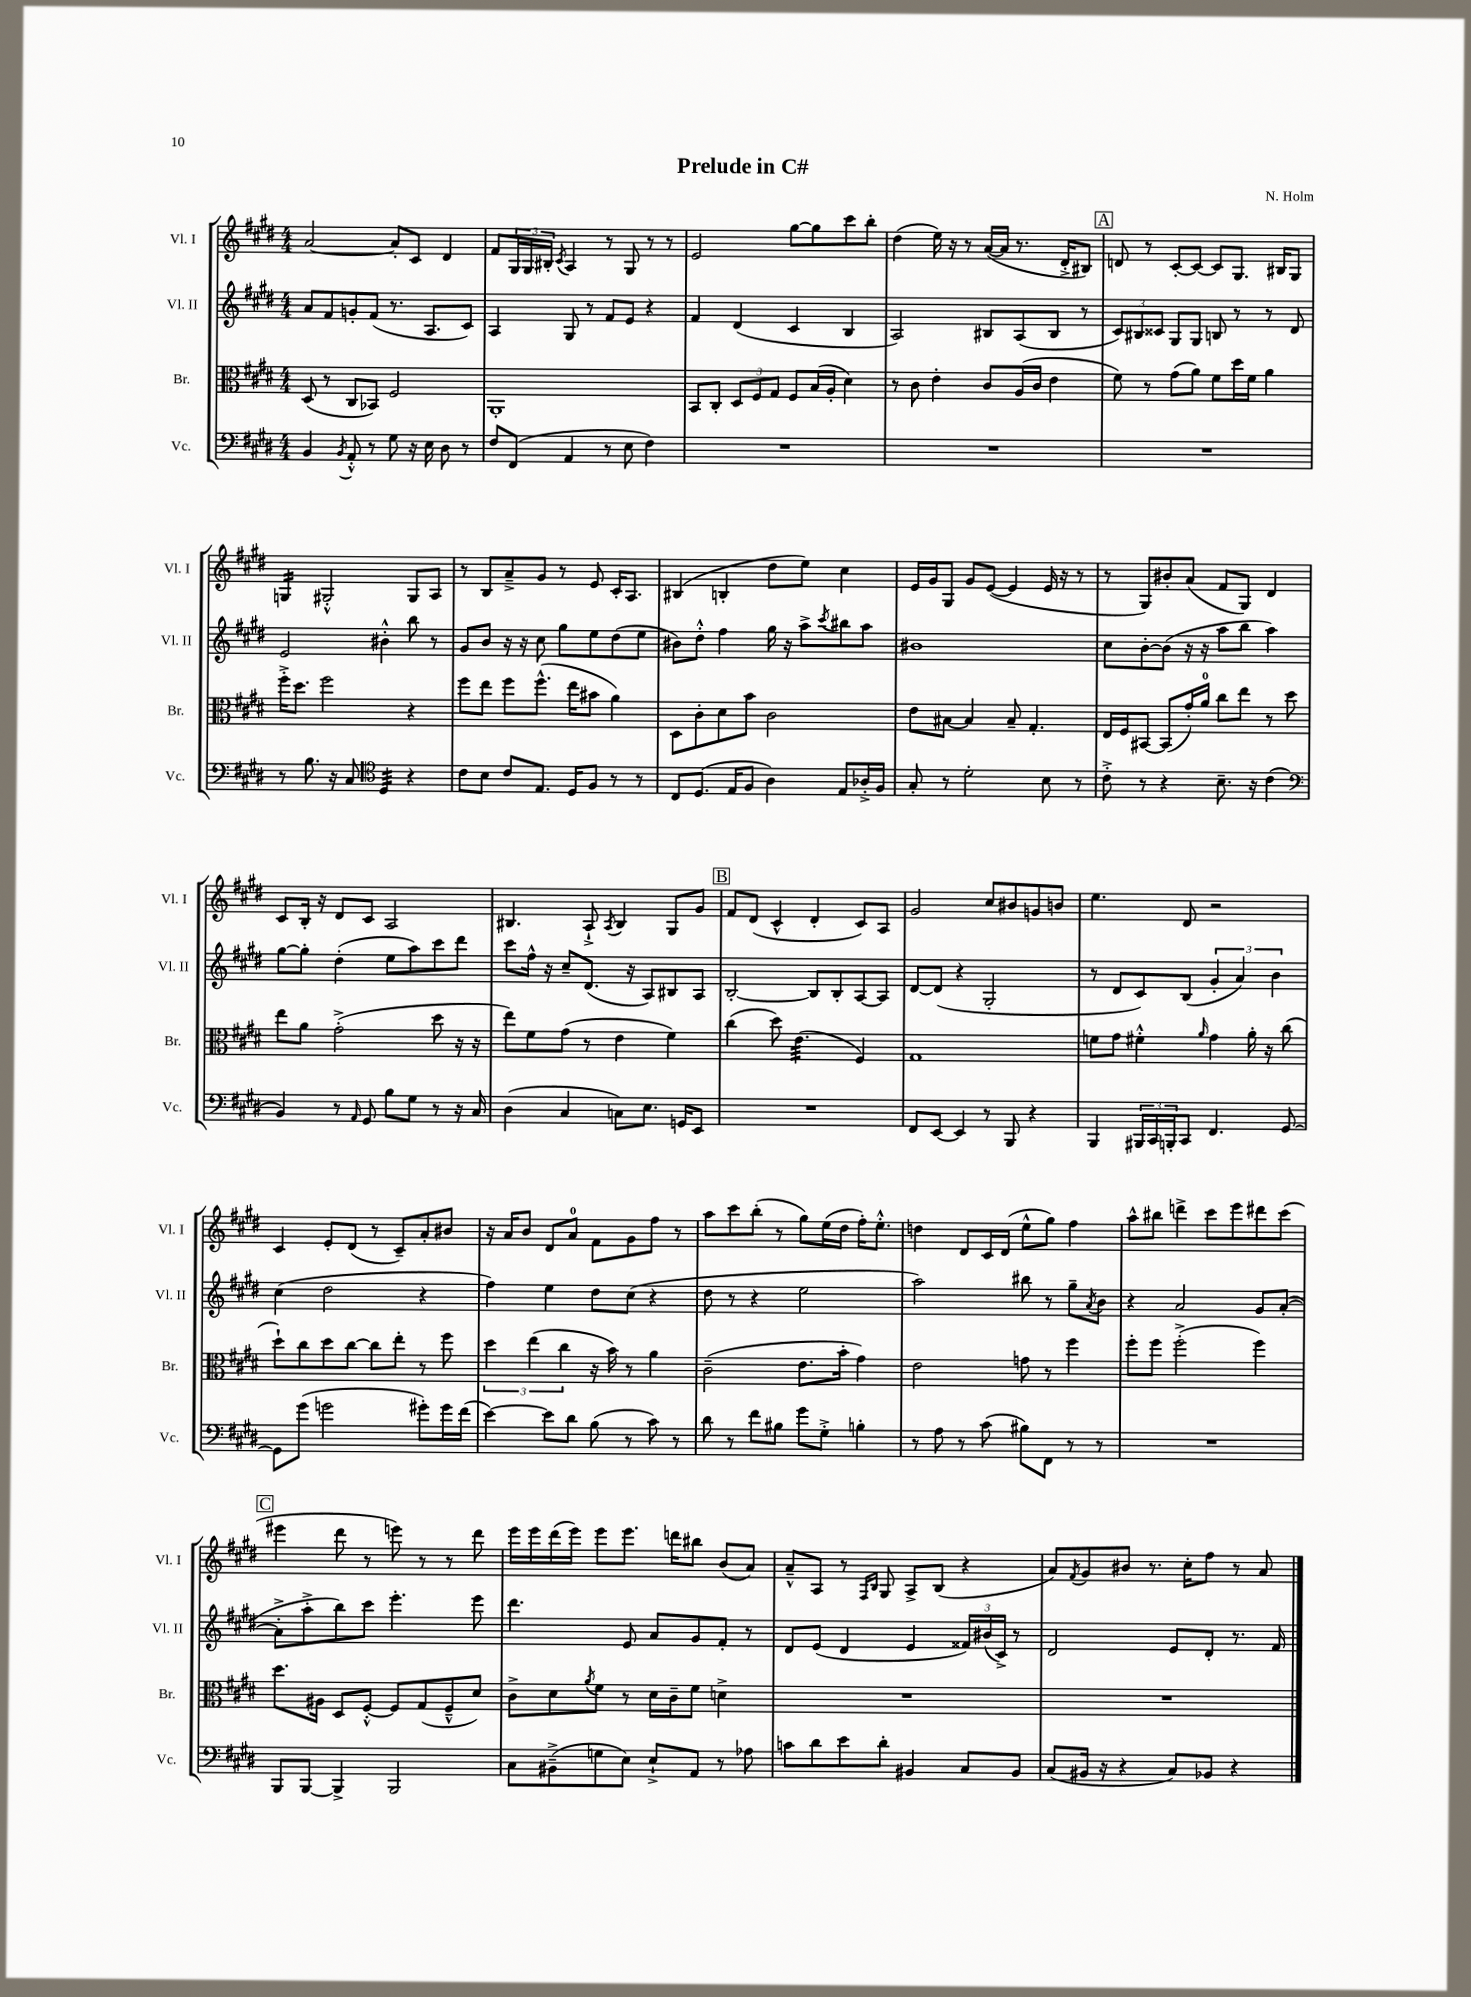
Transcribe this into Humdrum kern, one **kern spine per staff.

**kern	**kern	**kern	**kern
*staff4	*staff3	*staff2	*staff1
*clefF4	*clefC3	*clefG2	*clefG2
*k[f#c#g#d#]	*k[f#c#g#d#]	*k[f#c#g#d#]	*k[f#c#g#d#]
*M4/4	*M4/4	*M4/4	*M4/4
4BB	(8D#	8a	[2a
.	8r	8f#	.
8qBB	.	.	.
8AA'^^	8C#	8g'	.
8r	8BB-)	(8f#	.
8G#	2F#	8.r	8a']
16r	.	.	8c#
16E	.	8.A	.
8D#	.	.	4d#
8r	.	8c#)	.
=	=	=	=
8F#	1AA'	4A	8f#
(8FF#	.	.	24G#
.	.	.	24G#
.	.	.	24B#'
.	.	.	8qc#
4AA	.	8G#	4A
.	.	8r	.
8r	.	8f#	8r
8E	.	8e	8G#
4F#)	.	4r	8r
.	.	.	8r
=	=	=	=
1r	8BB	4f#	2e
.	8C#'	.	.
.	12D#	(4d#	.
.	12F#	.	.
.	12G#	.	.
.	8F#	4c#	[8gg#
.	(16B	.	8gg#]
.	16A'	.	.
.	4d#)	4B	8ccc#
.	.	.	8bb'
=	=	=	=
1r	8r	2A)	(4dd#
.	8c#	.	.
.	4e'	.	16ee)
.	.	.	16r
.	.	.	8r
.	8c#	8B#	([16a
.	.	.	16a]
.	(16A	(8A	8.r
.	16c#	.	.
.	4e	8B#	.
.	.	.	16d#'^
.	.	8r	8B#)
=	=	=	=
1r	8f#)	12c#)	8d
.	.	12B#	.
.	8r	.	8r
.	.	12c##	.
.	(8g#	8G#	[8c#'
.	8a)	8G#	8c#_
.	8f#	8B	8c#]
.	16dd#	8r	8.G#
.	16f#	.	.
.	4a	8r	.
.	.	.	16B#
.	.	8d#	8G#
=	=	=	=
8r	16ff#'^	2e	4G
.	8.dd#	.	.
8.B	.	.	.
.	2ff#	.	2G#'^^
16r	.	.	.
8C#	.	.	.
*clefC4	*	*	*
4D#	.	4b#'^^	.
4r	4r	8bb	8G#
.	.	8r	8A
=	=	=	=
8c#	8ff#	8g#	8r
8B	8ee	8b	8B
8c#	8ff#	16r	8a~^
.	.	16r	.
8.E	(8.ff#^^	8cc#	8g#
.	.	8gg#	8r
16D#	16ee	.	.
8F#	8b#	8ee	8e
8r	4a)	(8dd#	16c#'
.	.	.	8.A
8r	.	8ee	.
=	=	=	=
8C#	8D#	8b#)	(4B#
(8.D#	8c#'	8dd#'^^	.
.	8d#	4ff#	4B'
16E	.	.	.
8F#	8b	.	.
4A)	2c#	16gg#	8dd#
.	.	16r	.
.	.	8aa^	8ee)
.	.	8qccc#	.
8E	.	8bb#	4cc#
16A-'^	.	8aa	.
16F#	.	.	.
=	=	=	=
8G#'	8e	1b#	16e
.	.	.	16g#
8r	[8B#	.	8G#
2d#'	4B#]	.	8g#
.	.	.	([8e
.	8B#~	.	4e]
.	4.G#'	.	.
8B	.	.	16e
.	.	.	16r
8r	.	.	8r
=	=	=	=
8c#'^	16E	8cc#	8r
.	16F#	.	.
8r	[8BB#	[8b'	8G#)
4r	(8BB#]	(8b]	8b#'
.	16g#')	16r	(8a
.	16a	16r	.
8.B~	8cc#	8aa	8f#
.	8ee	8bb	8G#)
16r	.	.	.
(4c#	8r	4aa)	4d#
.	8dd#	.	.
=	=	=	=
*clefF4	*	*	*
4BB)	8ee	[8gg#	8c#
.	8a	8gg#']	16B'
.	.	.	16r
8r	(2g#'^	(4dd#'	8d#
16qqAA	.	.	.
8GG#	.	.	8c#
8B	.	8ee	2A
8G#	.	8aa)	.
8r	8dd#	8ccc#	.
16r	16r	8ddd#	.
16C#	16r	.	.
=	=	=	=
(4D#	8ee)	8ccc#	4.B#
.	8f#	16ff#^^	.
.	.	16r	.
4C#	(8g#	8cc#~	.
.	8r	(8.d#	8A`^
.	.	.	8qA
8C)	4e	.	4B#
.	.	16r	.
8.E	.	8A)	.
.	4f#)	8B#	8G#
16GG	.	.	.
8EE	.	8A	8g#
=	=	=	=
1r	(4cc#	[2B'	8f#
.	.	.	(8d#
.	8dd#)	.	4c#^^
.	(4.e	.	.
.	.	8B]	4d#'
.	.	8B'	.
.	4F#)	[8A	8c#)
.	.	8A]	8A
=	=	=	=
8FF#	1G#	[8d#	2g#
[8EE	.	(8d#]	.
4EE]	.	4r	.
8r	.	2G#'	8cc#
8BBB	.	.	8b#
4r	.	.	8g
.	.	.	8b
=	=	=	=
4BBB	8f	8r	4.ee
.	8g#	8d#	.
24BBB#	4f#'^^	8c#)	.
24CC#	.	.	.
24BBB'	.	.	.
8CC#	.	(8B	8d#
.	16qqa	.	.
4.FF#	4g#	6g#'	2r
.	.	6a)	.
.	16a'	.	.
.	16r	.	.
.	.	6b	.
[8GG#	(8cc#	.	.
=	=	=	=
8GG#]	8dd#`)	(4cc#	4c#
(8g#	8cc#	.	.
2g	8dd#	2dd#	8e'
.	[8cc#	.	(8d#
.	8cc#]	.	8r
.	8ee'	.	8c#~)
8g#')	8r	4r	8a'
16g#	8ff#	.	8b#
(16f#	.	.	.
=	=	=	=
[4e)	6dd#	4ff#)	16r
.	.	.	16a
.	.	.	8b
.	(6ee	.	.
8e]	.	4ee	8d#
.	6cc#	.	.
8d#	.	.	8a
(8B	16r	8dd#	8f#
.	16b)	.	.
8r	8r	(8cc#	8g#
8c#)	4a	4r	8ff#
8r	.	.	8r
=	=	=	=
8d#	(2c#~	8dd#	8aa
8r	.	8r	8ccc#
8f#	.	4r	(8bb'
8B#	.	.	8r
8g#	8.e	2ee	8gg#)
8G#'^	.	.	(16ee
.	16b'	.	16dd#
4B'	4g#)	.	16ff#')
.	.	.	8.ee'^^
=	=	=	=
8r	2e	2aa)	4dd
8A	.	.	.
8r	.	.	8d#
(8c#	.	.	16c#
.	.	.	(16d#
8B#)	8g	8bb#	8ee^^
8FF#	8r	8r	8gg#)
8r	4ff#	8gg#~	4ff#
.	.	8qa	.
8r	.	8b	.
=	=	=	=
1r	8ff#'	4r	8aa^^
.	8ff#	.	8bb#
.	(2ff#'^	2a	4ddd^
.	.	.	8ccc#
.	.	.	8eee
.	4ff#)	8g#	8ddd#
.	.	([8a'	(8ccc#
=	=	=	=
8BBB	8.dd#	8a'^]	4eee#
[8BBB	.	8aa'^	.
.	16A#	.	.
4BBB^]	8D#	8bb)	8ddd#
.	[8F#'^^	8ccc#	8r
2BBB	8F#]	4.eee'	8eee)
.	(8G#	.	8r
.	8F#~^^	.	8r
.	8d#)	8eee	8ddd#
=	=	=	=
8C#	8c#^	4.ddd#	16eee
.	.	.	16eee
(8BB#~^	8d#	.	(16ddd#
.	.	.	16eee)
.	8qa	.	.
8G	8f#	.	8eee
8E)	8r	8e	8.eee
8E`^	16d#	8a	.
.	16c#~	.	16ddd
8AA	8f#	8g#	8bb#
8r	4d^	8f#'	(8b
8A-	.	8r	8a)
=	=	=	=
8c	1r	8d#	8a~^^
8d#	.	(8e	8A
8e	.	4d#	8r
.	.	.	16qqF#
.	.	.	16qqB
8d#'	.	.	8G#
4BB#	.	4e	8A^
.	.	.	(8B
8C#	.	24f##)	4r
.	.	(24b#	.
.	.	24c#^)	.
8BB#	.	8r	.
=	=	=	=
(8C#	1r	2d#	8a)
.	.	.	8qf#
16BB#	.	.	8g#
16r	.	.	.
4r	.	.	8b#
.	.	.	8.r
8C#)	.	8e	.
.	.	.	16cc#'
8BB-	.	8d#'	8ff#
4r	.	8.r	8r
.	.	.	8a
.	.	16f#	.
==	==	==	==
*-	*-	*-	*-
